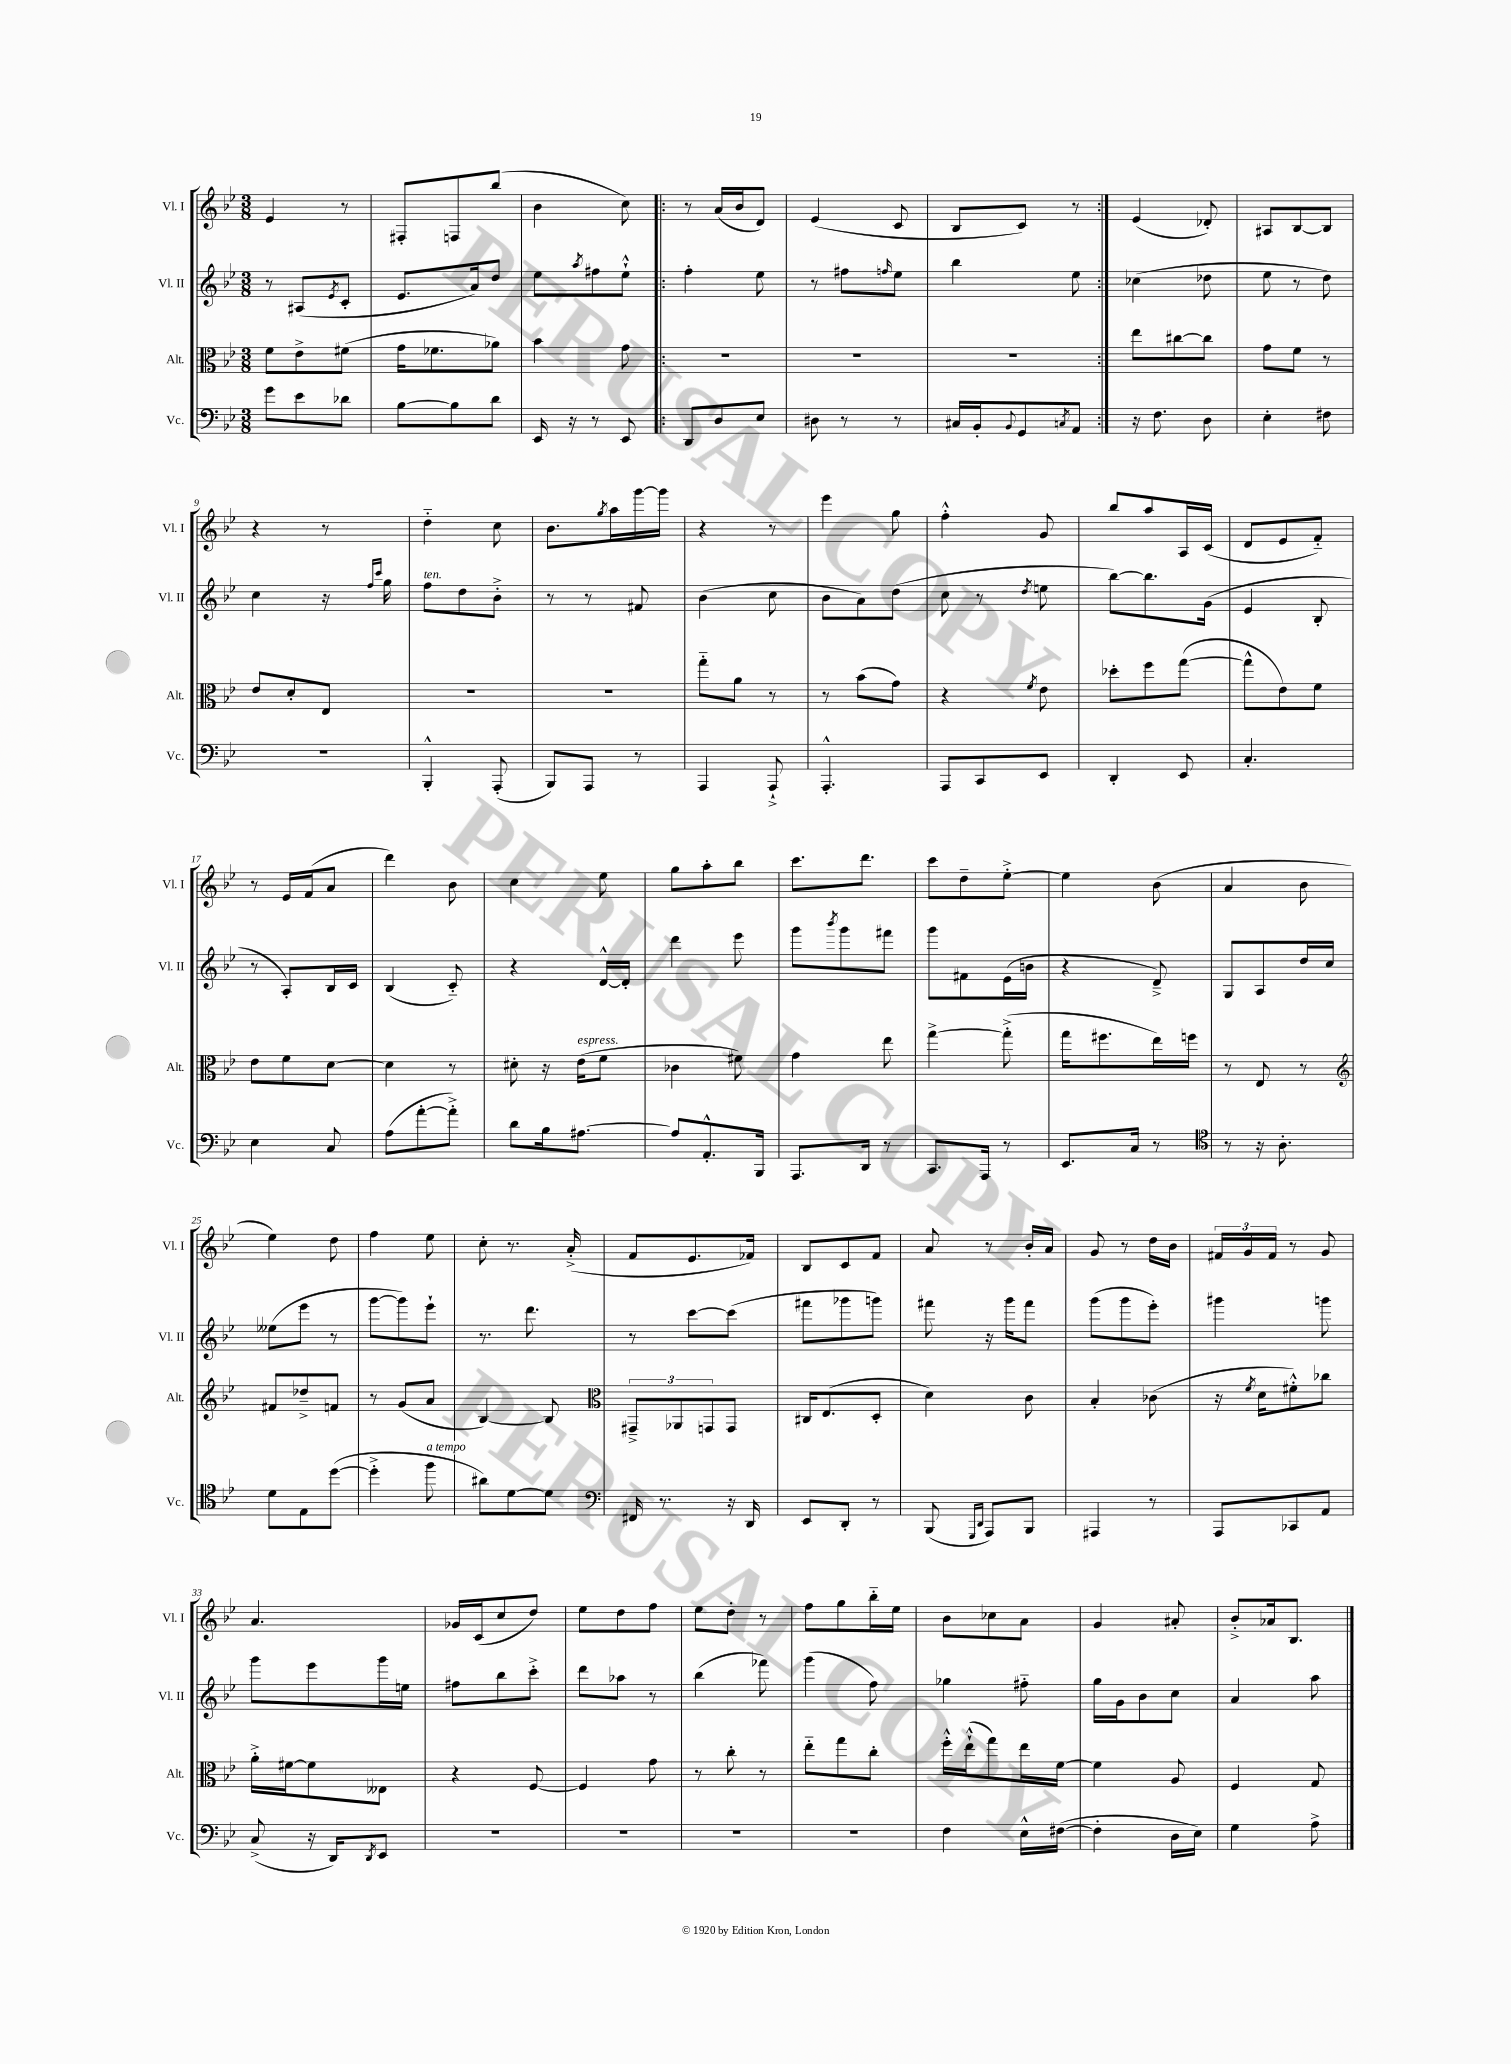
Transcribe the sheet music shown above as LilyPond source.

<<
\new StaffGroup <<
\new Staff = "s0" \with { instrumentName = "Vl. I" shortInstrumentName = "Vl. I" } {
    \clef treble \key bes \major \numericTimeSignature \time 3/8
    ees'4 r8 |
    fis8-. f8 bes''8( |
    bes'4 c''8) |
    \repeat volta 2 { r8 a'16( bes'16 d'8) |
    ees'4( c'8 |
    bes8 c'8) r8 | }
    ees'4( des'8-.) |
    ais8 bes8~ bes8 |
    r4 r8 |
    d''4-_ c''8 |
    bes'8. \acciaccatura { g''8 } a''16 g'''16~ g'''16 |
    r4 r8 |
    ees'''4 g''8 |
    f''4-.-^ g'8 |
    bes''8 a''8 a16 c'16( |
    d'8 ees'8 f'8-_) |
    r8 ees'16 f'16( a'8 |
    d'''4) bes'8 |
    c''4 ees''8 |
    g''8 a''8-. bes''8 |
    c'''8. d'''8. |
    c'''8 d''8-- ees''8~-.-> |
    ees''4 bes'8( |
    a'4 bes'8 |
    ees''4) d''8 |
    f''4 ees''8 |
    c''8-. r8. a'16-.->( |
    f'8 ees'8. fes'16) |
    bes8 c'8 f'8 |
    a'8 r8 bes'16-. a'16 |
    g'8 r8 d''16 bes'16 |
    \tuplet 3/2 { fis'16 g'16 fis'16 } r8 g'8 |
    a'4. |
    ges'16 c'16( c''8 d''8) |
    ees''8 d''8 f''8 |
    ees''8 d''8-. r8 |
    f''8 g''8 bes''16-_ ees''16 |
    bes'8 ces''8 a'8 |
    g'4 ais'8-. |
    bes'8-.-> aes'16 bes8. \bar "|." |
}
\new Staff = "s1" \with { instrumentName = "Vl. II" shortInstrumentName = "Vl. II" } {
    \clef treble \key bes \major \numericTimeSignature \time 3/8
    r8 ais8( \acciaccatura { ees'8 } c'8-. |
    ees'8. a'16) d''8 |
    ees''8 \acciaccatura { a''8 } fis''8 ees''8-!-^ |
    \repeat volta 2 { f''4-. ees''8 |
    r8 fis''8 \grace { f''16 } ees''8 |
    bes''4 ees''8 | }
    ces''4( des''8 |
    ees''8 r8 d''8) |
    c''4 r16 \grace { f''16 c'''16 } g''16 |
    f''8^\markup { \italic "ten." } d''8 bes'8-.-> |
    r8 r8 fis'8 |
    bes'4( c''8 |
    bes'8 a'8) d''8( |
    c''8 r8 \acciaccatura { d''8 } e''8 |
    bes''8~) bes''8. g'16( |
    ees'4 bes8-. |
    r8 a8-.) bes16 c'16 |
    bes4( c'8-_) |
    r4 d'16~-^ d'16-. |
    d'''4 ees'''8 |
    g'''8 \acciaccatura { bes'''8 } g'''8 fis'''8 |
    g'''8 fis'8 ees'16( b'16 |
    r4 d'8--->) |
    g8 a8 d''16 c''16 |
    eeses''8( ees'''8 r8 |
    g'''8~ g'''8) ees'''8-! |
    r8. d'''8. |
    r8 c'''8~ c'''8( |
    fis'''8 ges'''8 g'''8) |
    fis'''8 r16 g'''16 fis'''8 |
    g'''8( g'''8 ees'''8-.) |
    gis'''4 g'''8 |
    g'''8 ees'''8 g'''16 e''16 |
    fis''8 bes''8 c'''8-.-> |
    d'''8 aes''8 r8 |
    bes''4( fes'''8) |
    g'''4( f''8) |
    ges''4 fis''8-_ |
    g''16 g'16 bes'8 c''8 |
    a'4 a''8 \bar "|." |
}
\new Staff = "s2" \with { instrumentName = "Alt." shortInstrumentName = "Alt." } {
    \clef alto \key bes \major \numericTimeSignature \time 3/8
    f'8 ees'8-> fis'8( |
    g'16 fes'8. aes'8) |
    bes'4 g'8 |
    \repeat volta 2 { R4. |
    R4. |
    R4. | }
    ees''8 cis''8~ cis''8 |
    g'8 f'8 r8 |
    ees'8 d'8-. ees8 |
    R4. |
    R4. |
    g''8-_ a'8 r8 |
    r8 bes'8( g'8) |
    r4 \acciaccatura { f'8 } ees'8 |
    des''8-. f''8 g''8~( |
    g''8-^ ees'8) f'8 |
    ees'8 f'8 d'8~ |
    d'4 r8 |
    dis'8-. r16 ees'16^\markup { \italic "espress." }( f'8 |
    ces'4 fis'8) |
    g'4 ees''8 |
    g''4~-> g''8-.->( |
    g''16 fis''8. ees''16) f''16 |
    r8 ees8 r8 |
    \clef treble fis'8 des''8---> f'8 |
    r8 g'8( a'8 |
    bes4~) bes8 |
    \clef alto \tuplet 3/2 { gis,8---> aes,8 g,8 } g,8 |
    cis16 ees8.( d8-. |
    d'4) c'8 |
    bes4-. ces'8( |
    r16 \acciaccatura { f'8 } d'16 fis'8-.-^) ces''8 |
    a'16-.-> fis'16~ fis'8 eeses8 |
    r4 f8~ |
    f4 g'8 |
    r8 c''8-. r8 |
    ees''8-_ g''8 c''8-. |
    f''16-.-^ ees''16-!-^( g''8) ees''16 f'16~ |
    f'4 a8 |
    f4 g8 \bar "|." |
}
\new Staff = "s3" \with { instrumentName = "Vc." shortInstrumentName = "Vc." } {
    \clef bass \key bes \major \numericTimeSignature \time 3/8
    g'8 ees'8 des'8 |
    bes8~ bes8 d'8 |
    ees,16 r16 r8 ees,8 |
    \repeat volta 2 { d,8 d8 ees8 |
    dis8 r8 r8 |
    cis16 bes,16-. \appoggiatura { bes,8 } g,8 \acciaccatura { c8 } a,8 | }
    r16 f8. d8 |
    ees4-. fis8 |
    R4. |
    bes,,4-.-^ a,,8-.( |
    bes,,8) a,,8 r8 |
    a,,4 a,,8-!-> |
    a,,4.-.-^ |
    a,,8 c,8 ees,8 |
    d,4-. ees,8 |
    c4.-. |
    ees4 c8 |
    a8( a'8~-. a'8-.->) |
    d'8 bes16 ais8.~ |
    ais8 a,8.-.-^ bes,,16 |
    a,,8. d,16 r8 |
    c,8. a,,16 r8 |
    ees,8. c16 r8 |
    \clef tenor r8 r16 a8.-. |
    d'8 ees8 d''8~( |
    d''4-.-> f''8^\markup { \italic "a tempo" } |
    ais'8) d'8~ d'8 |
    \clef bass fis,16 r8. r16 d,16 |
    ees,8 d,8-. r8 |
    bes,,8( \grace { g,,16 d,16 } a,,8) bes,,8 |
    ais,,4 r8 |
    a,,8 ces,8 a,8 |
    c8->( r16 d,16) \acciaccatura { d,8 } ees,8 |
    R4. |
    R4. |
    R4. |
    R4. |
    f4 ees16-^ fis16~( |
    fis4-. d16 ees16) |
    g4 a8-> \bar "|." |
}
>>
>>
